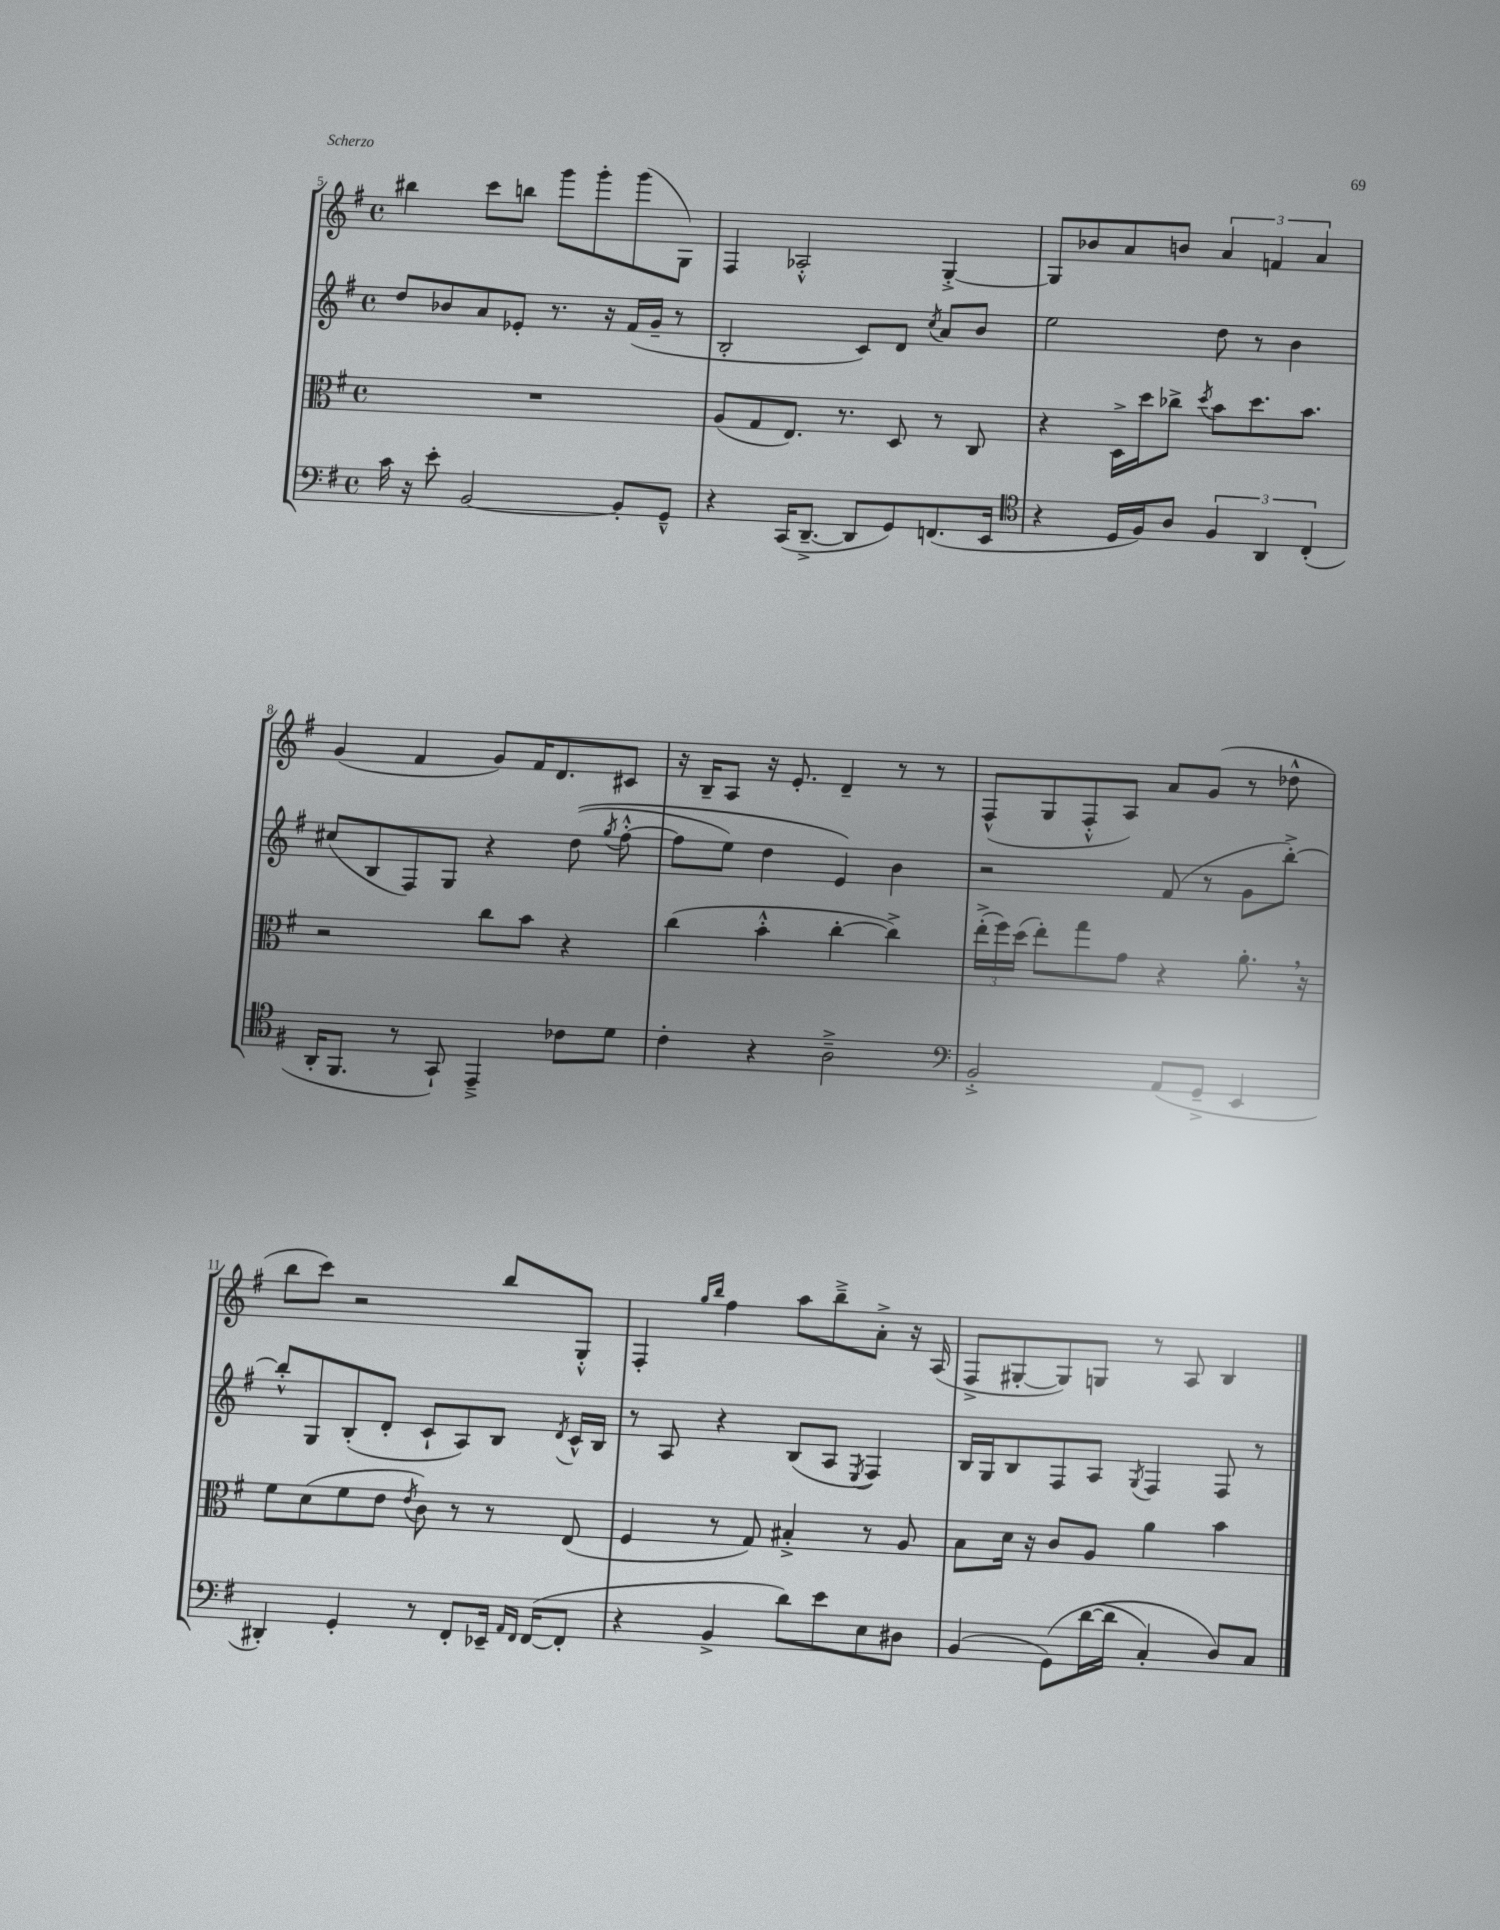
<<
\new StaffGroup <<
\new Staff = "s0" {
    \clef treble \key g \major \defaultTimeSignature \time 4/4
    \autoBeamOff bis''4 c'''8[ b''8] g'''8[ g'''8-. g'''8( g8]) |
    fis4 aes2-.-^ g4~-.-> |
    g8[ bes'8 a'8 b'8] \tuplet 3/2 { a'4 f'4 a'4 } |
    g'4( fis'4 g'8[) fis'16 d'8. cis'8] |
    r16 b16[-- a8] r16 e'8.-. d'4-- r8 r8 |
    fis8[-^( g8 fis8-.-^ a8]) a'8[ g'8]( r8 des''8-^ |
    b''8[ c'''8]) r2 b''8[ g8]-.-^ |
    fis4-. \grace { g''16[ b''16] } fis''4 a''8[ b''8---> a'8]-.-> r16 a16( |
    fis8[-> gis8~-. gis8) g8] r8 a8 b4 \bar "|." |
}
\new Staff = "s1" {
    \clef treble \key g \major \defaultTimeSignature \time 4/4
    \autoBeamOff d''8[ bes'8 a'8 ees'8]-. r8. r16 fis'16[( g'16]-- r8 |
    b2-. c'8[) d'8] \acciaccatura { c''8 } a'8[ b'8] |
    e''2 d''8 r8 b'4 |
    cis''8[( b8 fis8) g8] r4 d''8(\( \acciaccatura { g''8 } fis''8~-.-^ |
    fis''8[ e''8]) d''4 e'4\) b'4 |
    r2 fis'8( r8 g'8[ b''8]~-.->) |
    b''8[-.-^ g8 b8-.( d'8]-. c'8[-! a8) b8] \acciaccatura { d'8 } c'16[-^ b16] |
    r8 a8 r4 b8[( a8] \acciaccatura { e8 } fis4) |
    b16[ g16 b8 fis8 a8] \acciaccatura { g8 } fis4 fis8 r8 \bar "|." |
}
\new Staff = "s2" {
    \clef alto \key g \major \defaultTimeSignature \time 4/4
    \autoBeamOff R1 |
    a8[( g8 e8.]) r8. d8 r8 c8 |
    r4 d16[-> d''16 ces''8]-> \acciaccatura { d''8 } b'8[ d''8. b'8.] |
    r2 c''8[ b'8] r4 |
    c''4( b'4-.-^ c''4~-. c''4->) |
    \tuplet 3/2 { e''16[-.->( fis''16) d''16]( } e''8[-.) g''8 g'8] r4 a'8.-. \breathe r16 |
    fis'8[ d'8( fis'8 e'8] \acciaccatura { e'8 } c'8) r8 r8 e8( |
    fis4 r8 g8) bis4-.-> r8 a8 |
    b8[ d'16] r16 c'8[ a8] a'4 b'4 \bar "|." |
}
\new Staff = "s3" {
    \clef bass \key g \major \defaultTimeSignature \time 4/4
    \autoBeamOff c'16 r16 e'8-. b,2~ b,8[-. g,8]---^ |
    r4 c,16[( d,8.]~---> d,8[ g,8) f,8.( e,16] |
    \clef tenor r4 d16[ fis16) a8] \tuplet 3/2 { fis4 a,4 c4-.( } |
    a,16[-. fis,8.] r8 g,8-!) e,4---> ces'8[ d'8] |
    c'4-. r4 a2---> |
    \clef bass b,2-.-> a,8[( g,8]---> e,4 |
    dis,4-.) g,4-. r8 fis,8[-. ees,16]-- \grace { a,16[ fis,16] } fis,16[~( fis,8]-. |
    r4 b,4-> d'8[) e'8 e8 dis8] |
    b,4( g,8[)\( d'16~( d'16] c4-.) d8[\) c8] \bar "|." |
}
>>
>>
\layout { \context { \Score currentBarNumber = #5 } }
